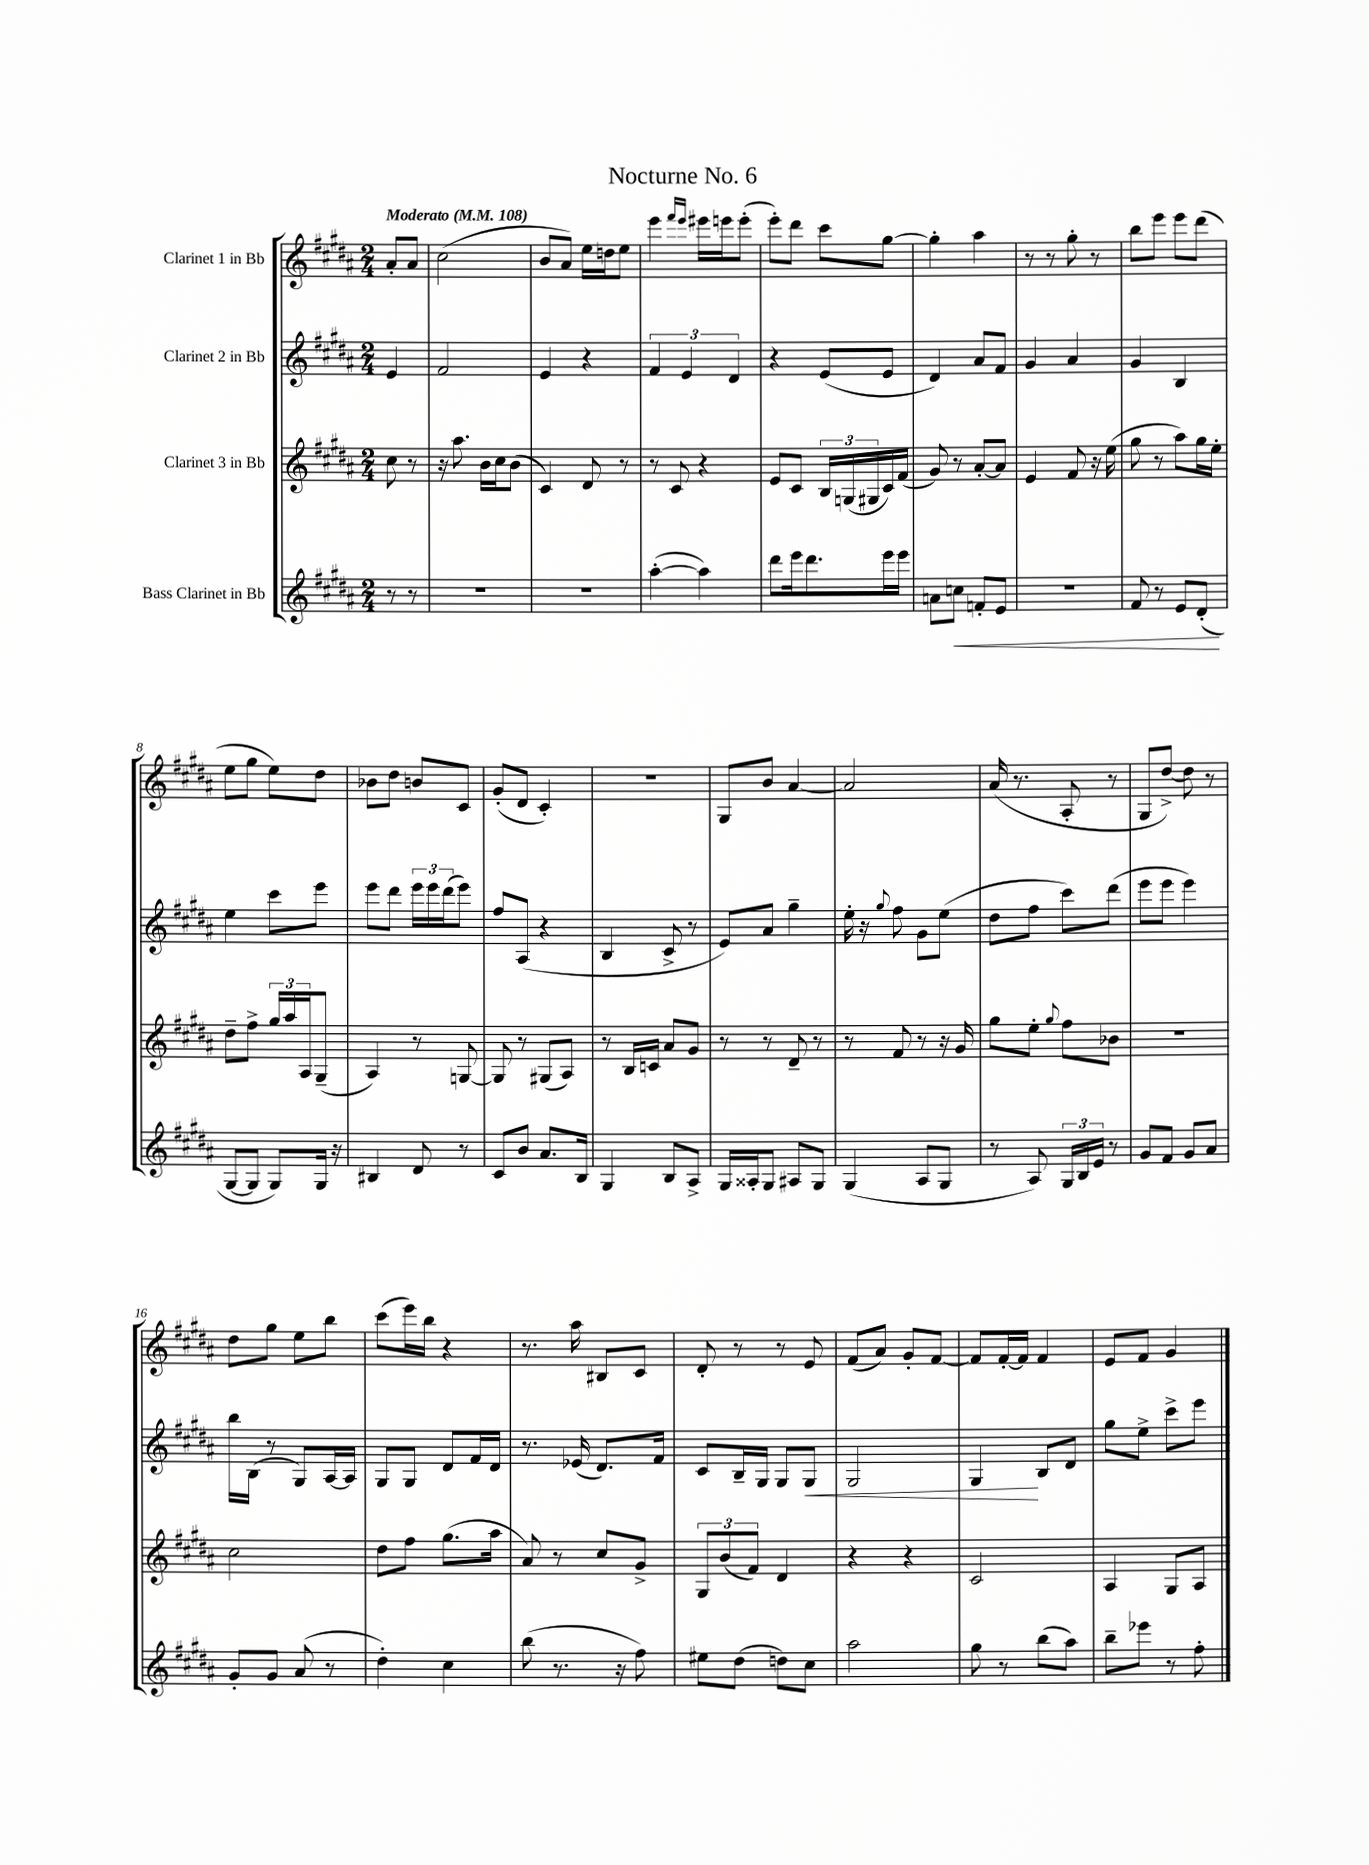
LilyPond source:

\header { title = "Nocturne No. 6" }
<<
\new StaffGroup <<
\new Staff = "s0" \with { instrumentName = "Clarinet 1 in Bb" } {
    \clef treble \key b \major \numericTimeSignature \time 2/4 \partial 4 \tempo "Moderato" 4 = 108
    ais'8-. ais'8 |
    cis''2( |
    b'8 ais'8) e''16 d''16 e''8 |
    e'''4 \grace { fis'''16 e'''16 } eis'''16 e'''16 e'''8-.( |
    e'''8-.) dis'''8 cis'''8 gis''8~ |
    gis''4-. ais''4 |
    r8 r8 gis''8-. r8 |
    b''8 e'''8 e'''8 dis'''8( |
    e''8 gis''8 e''8) dis''8 |
    bes'8 dis''8 b'8 cis'8 |
    gis'8-.( dis'8 cis'4-.) |
    R2 |
    gis8 b'8 ais'4~ |
    ais'2 |
    ais'16( r8. ais8-. r8 |
    gis8 dis''8~->) dis''8 r8 |
    dis''8 gis''8 e''8 b''8 |
    cis'''8( e'''16) b''16 r4 |
    r8. ais''16 bis8 cis'8 |
    dis'8-. r8 r8 e'8 |
    fis'8( ais'8) gis'8-. fis'8~ |
    fis'8 fis'16~-. fis'16 fis'4 |
    e'8 fis'8 gis'4 \bar "|." |
}
\new Staff = "s1" \with { instrumentName = "Clarinet 2 in Bb" } {
    \clef treble \key b \major \numericTimeSignature \time 2/4 \partial 4
    e'4 |
    fis'2 |
    e'4 r4 |
    \tuplet 3/2 { fis'4 e'4 dis'4 } |
    r4 e'8( e'8 |
    dis'4) ais'8 fis'8 |
    gis'4 ais'4 |
    gis'4 b4 |
    e''4 cis'''8 e'''8 |
    e'''8 dis'''8 \tuplet 3/2 { e'''16 e'''16 dis'''16( } e'''8) |
    fis''8 ais8( r4 |
    b4 cis'8-> r8 |
    e'8) ais'8 gis''4-- |
    e''16-. r16 \appoggiatura { gis''8 } fis''8 gis'8 e''8( |
    dis''8 fis''8 cis'''8) dis'''8( |
    e'''8 e'''8 e'''4) |
    b''16 b16( r8 gis8) ais16~ ais16 |
    gis8 gis8 dis'8 fis'16 dis'16 |
    r8. ees'16( dis'8.) fis'16 |
    cis'8 b16-- gis16 gis8 gis8\< |
    gis2 |
    gis4\! b8 dis'8 |
    gis''8 e''8-> cis'''8-> e'''8 \bar "|." |
}
\new Staff = "s2" \with { instrumentName = "Clarinet 3 in Bb" } {
    \clef treble \key b \major \numericTimeSignature \time 2/4 \partial 4
    cis''8 r8 |
    r16 ais''8. b'16 cis''16 b'8( |
    cis'4) dis'8 r8 |
    r8 cis'8 r4 |
    e'8 cis'8 \tuplet 3/2 { b16 g16( gis16 } cis'16) fis'16( |
    gis'8) r8 ais'8~-. ais'8 |
    e'4 fis'8 r16 e''16( |
    gis''8 r8 ais''8) gis''16 e''16-. |
    dis''8-- fis''8-> \tuplet 3/2 { gis''16 ais''16 ais16 } gis8--( |
    ais4) r8 g8~ |
    g8 r8 gis8( ais8) |
    r8 b16 c'16 ais'8 gis'8 |
    r8 r8 dis'8-- r8 |
    r8 fis'8 r8 r16 gis'16 |
    gis''8 e''8-. \appoggiatura { gis''8 } fis''8 bes'8 |
    R2 |
    cis''2 |
    dis''8 fis''8 gis''8.( ais''16 |
    ais'8) r8 cis''8 gis'8-> |
    \tuplet 3/2 { gis8 b'8( fis'8) } dis'4 |
    r4 r4 |
    cis'2 |
    ais4 gis8 ais8 \bar "|." |
}
\new Staff = "s3" \with { instrumentName = "Bass Clarinet in Bb" } {
    \clef treble \key b \major \numericTimeSignature \time 2/4 \partial 4
    r8 r8 |
    R2 |
    R2 |
    ais''4~-.( ais''4) |
    dis'''8 e'''16 dis'''8. e'''16 e'''16 |
    a'8 c''8\< f'8-. e'8 |
    R2 |
    fis'8 r8 e'8 dis'8-.\!( |
    gis8~ gis8 gis8) gis16 r16 |
    bis4 dis'8 r8 |
    cis'8 b'8 ais'8. b16 |
    gis4 b8 ais8-> |
    gis16 aisis16-. gis8 ais8 gis8 |
    gis4( ais8 gis8 |
    r8 ais8) \tuplet 3/2 { gis16 b16 e'16 } r8 |
    gis'8 fis'8 gis'8 ais'8 |
    gis'8-. gis'8 ais'8( r8 |
    dis''4-.) cis''4 |
    b''8( r8. r16 fis''8) |
    eis''8 dis''8( d''8) cis''8 |
    ais''2 |
    gis''8 r8 b''8( ais''8) |
    b''8-- ees'''8 r8 fis''8-. \bar "|." |
}
>>
>>
